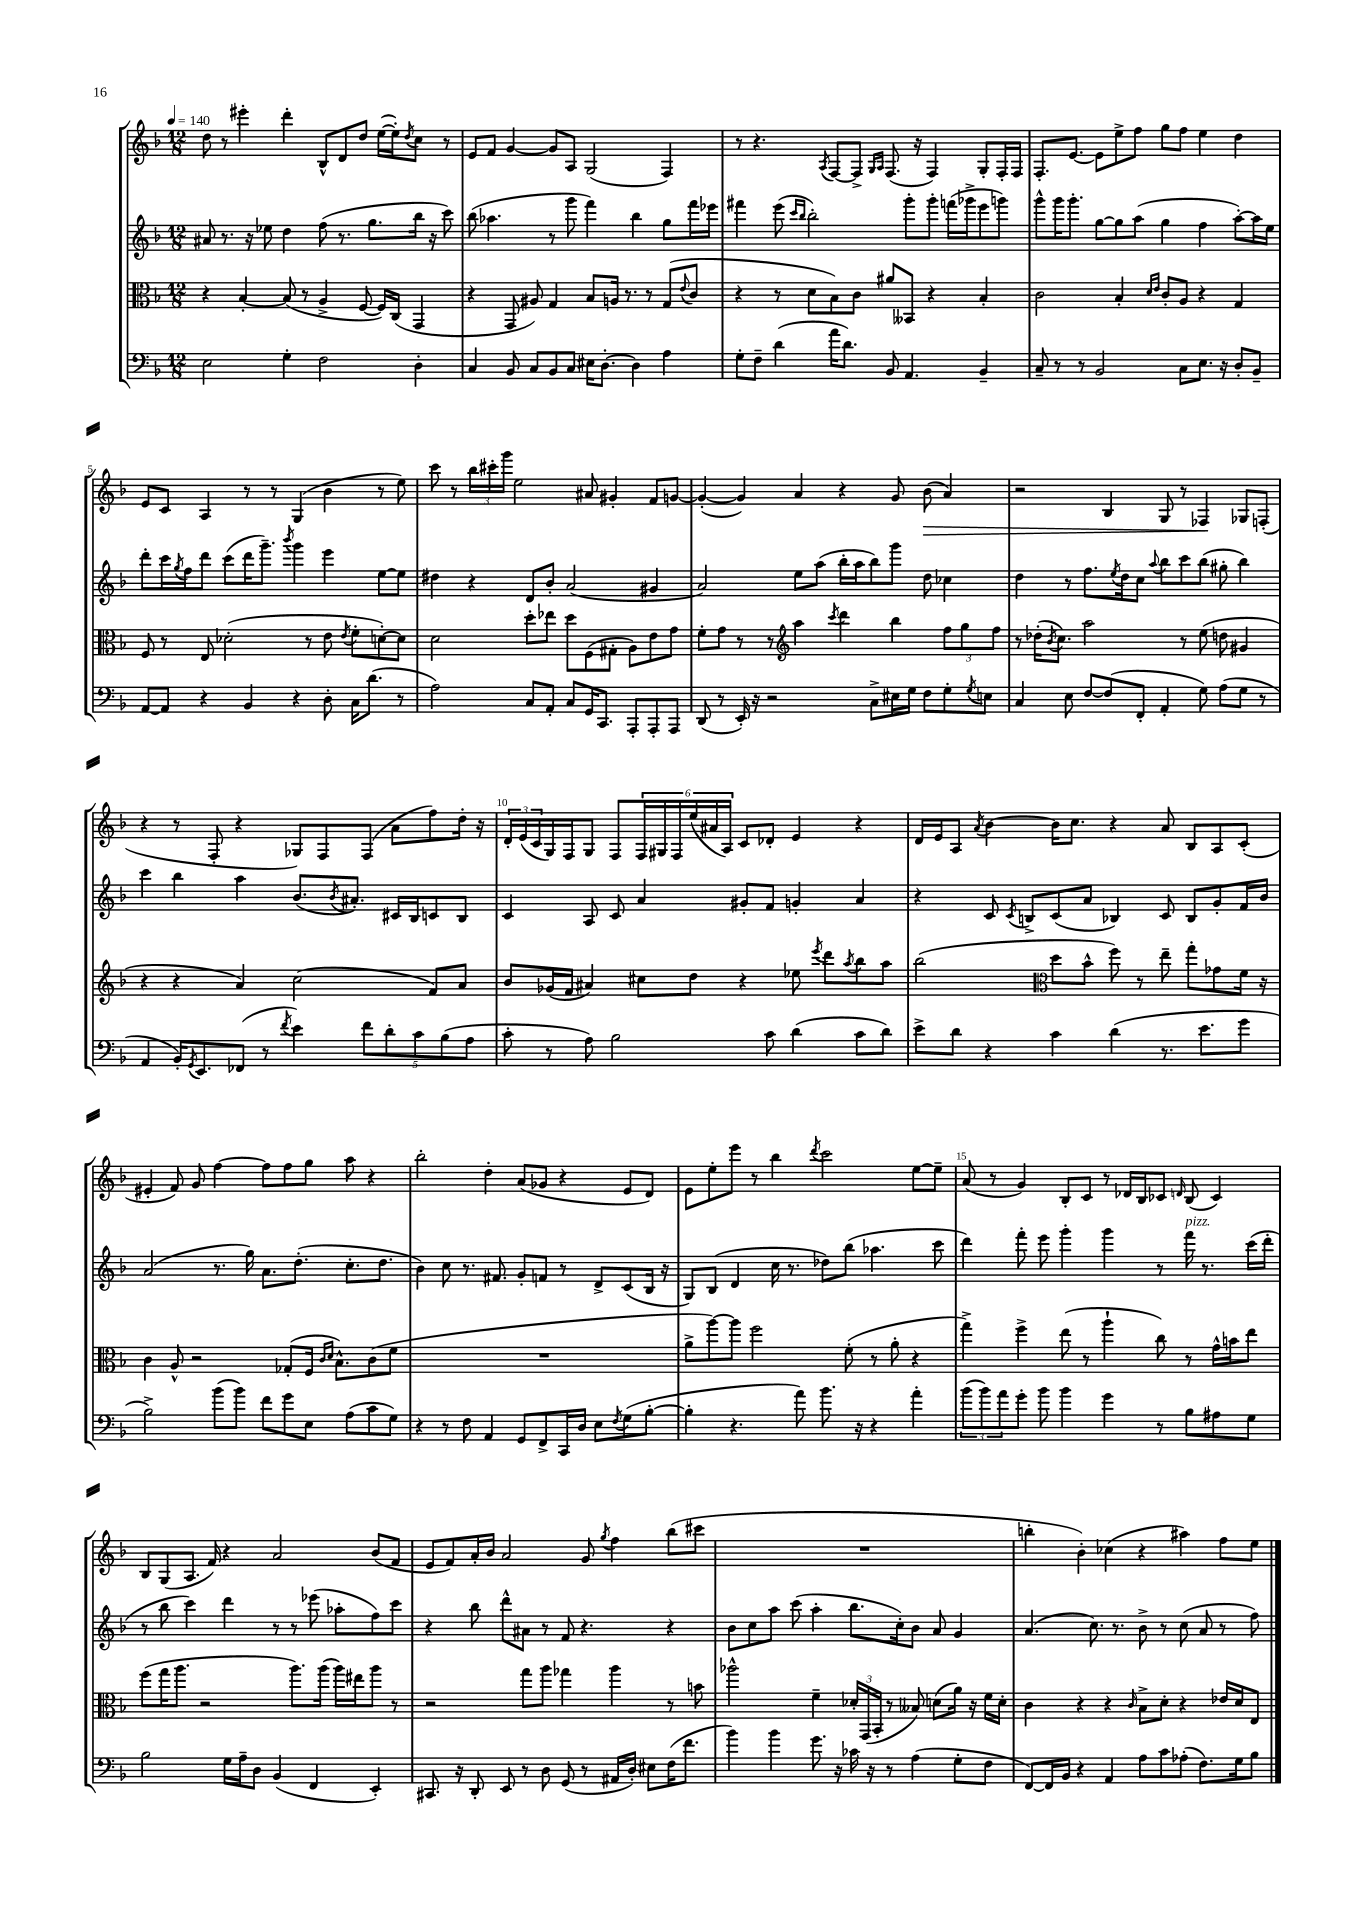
<<
\new StaffGroup <<
\new Staff = "s0" {
    \clef treble \key f \major \numericTimeSignature \time 12/8 \tempo 4 = 140
    d''8 r8 eis'''4-. d'''4-. bes8-^ d'8 d''8 e''16~( e''16-.) \acciaccatura { d''8 } c''8 r8 |
    e'8 f'8 g'4~ g'8 a8 g2( f4) |
    r8 r4. \acciaccatura { a8 } f8~ f8-> \grace { g16 a16 } f8.( r16 f4) g8-. f16-. f16 |
    f8.-. e'8.~ e'8 e''8-> f''8 g''8 f''8 e''4 d''4 |
    e'8 c'8 a4 r8 r8 g4( bes'4 r8 e''8) |
    c'''8 r8 \tuplet 3/2 { bes''16 cis'''16-. g'''16 } e''2 ais'8 gis'4-. f'8 g'8~ |
    g'4~-.( g'4) a'4 r4 g'8 bes'8\>( a'4) |
    r2 bes4 g8 r8 fes4\! ges8 f8-.( |
    r4 r8 f8-. r4 ges8) f8 f8( a'8 f''8) d''16-. r16 |
    \tuplet 3/2 { d'16-. e'16( c'16 } g16) f16 g8 f8 \tuplet 6/4 { f16 gis16 f16 e''16( ais'16 a16) } c'8 des'8-. e'4 r4 |
    d'16 e'16 a8 \acciaccatura { a'8 } bes'4~ bes'16 c''8. r4 a'8 bes8 a8 c'8-.( |
    eis'4-. f'8) g'8 f''4~ f''8 f''8 g''8 a''8 r4 |
    bes''2-. d''4-. a'8( ges'8 r4 e'8 d'8) |
    e'8 e''8-. e'''8 r8 bes''4 \acciaccatura { d'''8 } c'''2 e''8~ e''8-- |
    a'8( r8 g'4) bes8-. c'8 r8 des'16 bes16 ces'8 \grace { d'16 } bes8( ces'4) |
    bes8 g8( a8. f'16) r4 a'2 bes'8( f'8 |
    e'8 f'8) a'16-. bes'16 a'2 g'8 \acciaccatura { g''8 } f''4 bes''8( cis'''8 |
    R1. |
    b''4-. bes'4-.) ces''4( r4 ais''4) f''8 e''8 \bar "|." |
}
\new Staff = "s1" {
    \clef treble \key f \major \numericTimeSignature \time 12/8
    ais'8 r8. r16 ees''8 d''4 f''8( r8. g''8. bes''16 r16 c'''8) |
    bes''8( aes''4. r8 g'''8 f'''4) bes''4 g''8 f'''16 ees'''16 |
    fis'''4 e'''8( \grace { c'''16 bes''16 } bes''2-.) g'''8-. g'''8-. f'''16( ges'''16-> e'''8 g'''8) |
    g'''8-^ g'''16 g'''8.-. g''8~ g''8 a''8( g''4 f''4 a''8~-.) a''16 e''16 |
    d'''8-. c'''16 \acciaccatura { g''8 } f''16 d'''8 c'''8( d'''16 g'''8.--) \acciaccatura { bes'''8 } g'''4 e'''4 e''8~ e''8 |
    dis''4 r4 d'8 bes'8-. a'2( gis'4 |
    a'2) e''8 a''8( bes''16-. a''16 bes''8) g'''8 d''8 ces''4 |
    d''4 r8 f''8. \acciaccatura { e''8 } d''16 c''8 \appoggiatura { a''8 } bes''8 c'''8 bes''8( gis''8-. bes''4) |
    c'''4 bes''4 a''4 bes'8.( \acciaccatura { bes'8 } ais'8.-.) cis'16 bes16 c'8 bes8 |
    c'4 a8 c'8 a'4 gis'8-. f'8 g'4-. a'4 |
    r4 c'8 \acciaccatura { c'8 } b8-> c'8( a'8 bes4) c'8 bes8 g'8-. f'16 bes'16 |
    a'2( r8. g''16) a'8. d''8.-.( c''8.-. d''8. |
    bes'4) c''8 r8. fis'8. g'8-. f'8 r8 d'8-> c'8( bes16 r16 |
    g8) bes8( d'4 c''16 r8. des''8) bes''8( aes''4. c'''8 |
    d'''4) f'''8-. e'''8 g'''4-. g'''4 r8 f'''16^\markup { \italic "pizz." } r8. c'''16( d'''16-. |
    r8 bes''8 c'''4) d'''4 r8 r8 ees'''8( aes''8-. f''8) c'''8 |
    r4 bes''8 d'''8-^ ais'8 r8 f'8 r4. r4 |
    bes'8 c''8 a''8 c'''8( a''4-. bes''8. c''16-.) bes'8 a'8 g'4 |
    a'4.( c''8.) r8. bes'8-> r8 c''8( a'8 r8 f''8) \bar "|." |
}
\new Staff = "s2" {
    \clef alto \key f \major \numericTimeSignature \time 12/8
    r4 bes4~-. bes8( r8 a4-> f8~ f16) c16( g,4 |
    r4 g,8 ais8) g4 bes8 a16 r8. r8 g8( \appoggiatura { e'8 } c'8 |
    r4 r8 d'8 bes8) c'8 ais'8 beses,8 r4 bes4-. |
    c'2 bes4-. \grace { d'16 e'16 } c'8-. a8 r4 g4 |
    f8 r8 e8 des'2-.( r8 e'8 \acciaccatura { e'8 } f'8-. d'8~-.) d'8 |
    d'2 d''8-. ees''8 d''8 f8( gis8-. a8) e'8 g'8 |
    f'8-. g'8 r8 r8 \clef treble a''4 \acciaccatura { c'''8 } d'''4 bes''4 \tuplet 3/2 { f''8 g''8 f''8 } |
    r8 des''16-.( \acciaccatura { bes'8 } c''8.) a''2 r8 e''8( d''8 gis'4 |
    r4 r4 a'4) c''2( f'8) a'8 |
    bes'8 ges'16( f'16 ais'4) cis''8 d''8 r4 ees''8 \acciaccatura { e'''8 } d'''8 \acciaccatura { a''8 } bes''8 a''8 |
    bes''2( \clef alto d''8 bes'8-^ f''8) r8 e''8-- g''8-. ges'8 f'16 r16 |
    c'4 a8-^ r2 ges8-.( f16 \grace { c'16 d'16 } bes8.-^) c'8( f'8 |
    R1. |
    a'8-> a''8~) a''8 f''2 f'8-.( r8 a'8-. r4 |
    g''4->) f''4-> e''8( r8 a''4-! c''8) r8 g'16-^ b'16 e''8 |
    f''8( g''16 a''8. r2 a''8.) a''16( a''16) eis''16 a''8 r8 |
    r2 g''8 a''8 ges''4 a''4 r8 b'8 |
    aes''2-^ f'4-- \tuplet 3/2 { des'16-. g,16( bes,16-. } r8 beses8) d'8( a'16) r16 f'16 d'16-. |
    c'4 r4 r4 \grace { c'16 } bes8-> d'8-. r4 ees'16 d'16 e8 \bar "|." |
}
\new Staff = "s3" {
    \clef bass \key f \major \numericTimeSignature \time 12/8
    e2 g4-. f2 d4-. |
    c4 bes,8 c8 bes,8 c8 eis16 d8.~-. d4 a4 |
    g8-. f8-- d'4( a'16 d'8.) bes,8 a,4. bes,4-- |
    c8-- r8 r8 bes,2 c8 e8. r16 d8-. bes,8-- |
    a,8~ a,8 r4 bes,4 r4 d8-. c16 d'8.( r8 |
    a2) c8 a,8-. c8 g,16 c,8. a,,8-. a,,8-. a,,8 |
    d,8( r8 e,16-.) r16 r2 c8-> eis16 g16 f8 g8-. \acciaccatura { g8 } e8 |
    c4 e8 f8~ f8( f,8-. a,4-. g8) a8( g8 r8 |
    a,4 bes,16-.) \acciaccatura { g,8 } e,8. fes,8( r8 \acciaccatura { f'8 } e'4) \tuplet 5/4 { f'8 d'8-. c'8 bes8( a8 } |
    c'8-. r8 a8) bes2 c'8 d'4( c'8 d'8) |
    e'8-> d'8 r4 c'4 d'4( r8. e'8. g'8 |
    bes2->) bes'8( bes'8) f'8 g'8 e8 a8( c'8 g8) |
    r4 r8 f8 a,4 g,8 f,8-> c,16 d16 e8 \acciaccatura { f8 } g8( bes8~-. |
    bes4-. r4. a'8) bes'8. r16 r4 a'4-. |
    \tuplet 3/2 { bes'8( bes'8) a'8 } g'8-. bes'8 bes'4 g'4 r8 bes8 ais8 g8 |
    bes2 g16 a16-- d8 bes,4( f,4 e,4-.) |
    cis,8. r16 d,8-. e,8 r8 d8 g,8( r8 ais,16 d16-.) eis8 f16( f'8. |
    bes'4) bes'4 g'8. r16 ces'16 r16 r8 a4( g8-. f8 |
    f,8~) f,16 bes,16 r4 a,4 a8 c'8 aes8-.( f8.) g16 bes8 \bar "|." |
}
>>
>>
\layout { \context { \Score \override BarNumber.break-visibility = ##(#f #t #t) barNumberVisibility = #(every-nth-bar-number-visible 5) } }
